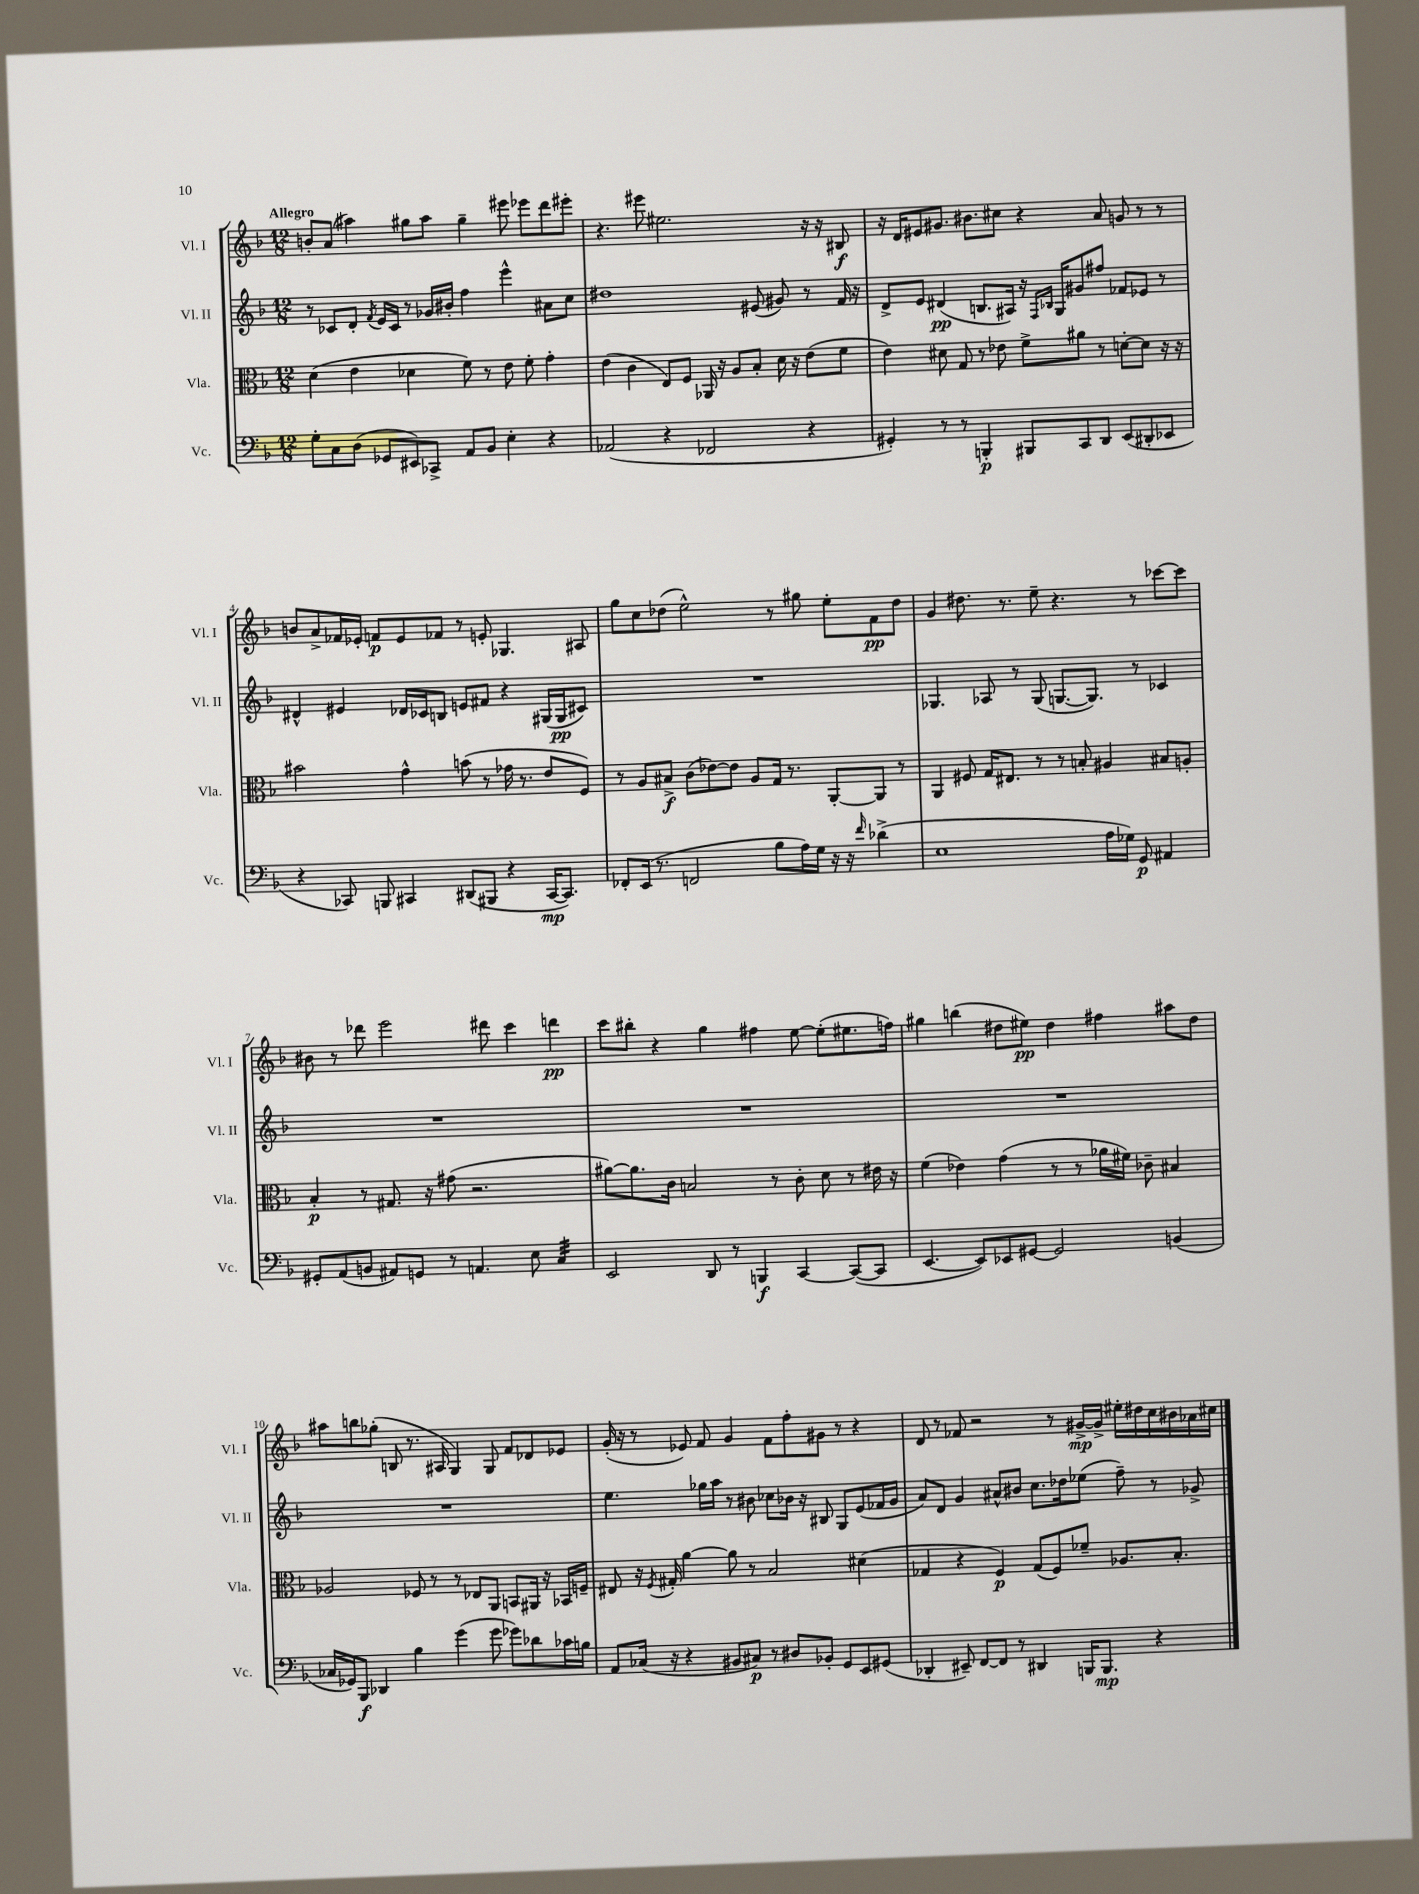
<<
\new StaffGroup <<
\new Staff = "s0" \with { instrumentName = "Vl. I" shortInstrumentName = "Vl. I" } {
    \clef treble \key f \major \numericTimeSignature \time 12/8 \tempo "Allegro"
    \autoBeamOff b'8[-. a'8]( ais''4) gis''8[ ais''8] gis''4-- eis'''8 ees'''8[ d'''8 eis'''8]-. |
    r4. eis'''8 eis''2. r16 r16 bis8\f |
    r16 d'16[ eis'8 gis'8.] bis'8.[ cis''8] r4 a'8 g'8 r8 r8 |
    b'8[ a'8-> fes'16 ees'16]-. f'8[\p ees'8 fes'8] r8 e'8-. ges4. ais8 |
    g''8[ c''8 des''8]( e''2-^) r8 gis''8 e''8[-. f'8\pp des''8] |
    g'4 dis''8. r8. e''8-- r4. r8 ces'''8[~ ces'''8] |
    bis'8 r8 des'''8 e'''2 dis'''8 c'''4 d'''4\pp |
    c'''8[ bis''8]-. r4 g''4 fis''4 e''8~ e''8[-.( eis''8. f''16]) |
    gis''4 b''4( dis''8[ eis''8]\pp) dis''4 fis''4 ais''8[ dis''8] |
    ais''8[ b''8 ges''8]-.( b8 r8. ais16 g4) g8 f'8[ des'8 ees'8] |
    g'16-.( r16 r8 ees'8) f'8 g'4 f'8[ f''8-. gis'8] r8 r4 |
    d'8 r8 fes'8 r2 r8 gis'16[~->\mp gis'16]-> eis''16[-. dis''16 c''16 bis'16 aes'16 cis''16] \bar "|." |
}
\new Staff = "s1" \with { instrumentName = "Vl. II" shortInstrumentName = "Vl. II" } {
    \clef treble \key f \major \numericTimeSignature \time 12/8
    \autoBeamOff r8 ces'8[ d'8]-. \acciaccatura { f'8 } e'16[ ces'16] r8 ges'16[ bis'16]-. f''4 e'''4-^ ais'8[ c''8] |
    dis''1 eis'8( gis'8) r8 f'16 r16 |
    d'8[-> e'8] dis'4\pp( b8.[ ais16]) r16 \grace { f16[ bes16] } g16[ gis'8 fis''8] fes'8[ ees'8] r8 |
    dis'4-^ eis'4 des'16[ ces'16 b8] e'8[ fis'8] r4 gis16[( gis16\pp cis'8]) |
    R1. |
    ges4. aes8 r8 ges8( g8.[~ g8.]) r8 ces'4 |
    R1. |
    R1. |
    R1. |
    R1. |
    e''4. ges''16[ a''16] r8 bis'8 ces''8[ bes'16] r16 bis8 g8[ e'8( fes'16 g'16] |
    a'8[) d'8] g'4 ais'8[-^ bis'8] c''8.[ des''16 ees''8]( f''8--) r8 ges'8-> \bar "|." |
}
\new Staff = "s2" \with { instrumentName = "Vla." shortInstrumentName = "Vla." } {
    \clef alto \key f \major \numericTimeSignature \time 12/8
    \autoBeamOff d'4( e'4 des'4 f'8) r8 e'8 f'8-. g'4-. |
    e'4( c'4 e8[) f8] aes,16 r16 a8[ bes8]-. d'16 r16 e'8[( f'8] |
    e'4) dis'8 g8 r8 ees'8 f'8[-> ais'8] r8 d'8[~-. d'8] r16 r16 |
    bis'2 g'4-^ b'8( r8 ges'16 r8. e'8[ f8]) |
    r8 a8[ bis8]->\f c'8[( ees'8~) ees'8] a8[ g16] r8. a,8[~-. a,8] r8 |
    a,4 fis8 g16[ eis8.] r8 r8 b8-. ais4 bis8[ a8]-. |
    bes4-.\p r8 gis8. r16 gis'8( r2. |
    ais'8[~) ais'8. c'16] b2 r8 c'8-. d'8 r8 eis'16 r16 |
    f'4( ees'4) g'4( r8 r8 aes'16[ fis'16]) ces'8-- bis4 |
    aes2 fes8 r8 r8 ees8[ a,8] b,8[ ais,16] r16 bes,16[ f16]-- |
    eis8 r16 \acciaccatura { f8 } gis16-. a'4~ a'8 r8 bes2 dis'4( |
    ges4 r4 f4\p) ges8[( f8) fes'8]-- aes8.[ bes8.]-. \bar "|." |
}
\new Staff = "s3" \with { instrumentName = "Vc." shortInstrumentName = "Vc." } {
    \clef bass \key f \major \numericTimeSignature \time 12/8
    \autoBeamOff g8[-. c8 d8]( ges,8[ eis,8) ces,8]-> a,8[ bes,8] e4-. r4 |
    aes,2( r4 fes,2 r4 |
    gis,4-.) r8 r8 b,,4-.\p bis,,8[ c,8 d,8] e,8[( dis,8-. ees,8] |
    r4 ces,8) b,,8 cis,4 dis,8[( bis,,8] r4 cis,16[~\mp cis,8.]) |
    fes,8[-. e,16]( r8. f,2 bes8[ a16) g16] r16 r16 \grace { f'16 } des'4->( |
    e1 a16[ ges16]) g,8\p ais,4 |
    gis,8[-. a,8( b,8] ais,8[) g,8] r8 a,4. e8 c4:32 |
    e,2 d,8 r8 b,,4\f c,4~ c,8[~( c,8] |
    e,4.~ e,8[) ees,8 gis,8]~ gis,2 b,4( |
    ces16[ ges,16) bes,,8]\f des,4 bes4 g'4( g'8 ges'8[) des'8 ces'16 b16] |
    a,8[ ces16]( r16 r4 bis,8[ cis8]\p) r8 dis8[ bes,8]-. g,8[ e,8 gis,8]( |
    des,4-. eis,8--) f,8[~ f,8] r8 dis,4 b,,16[ b,,8.]\mp r4 \bar "|." |
}
>>
>>
